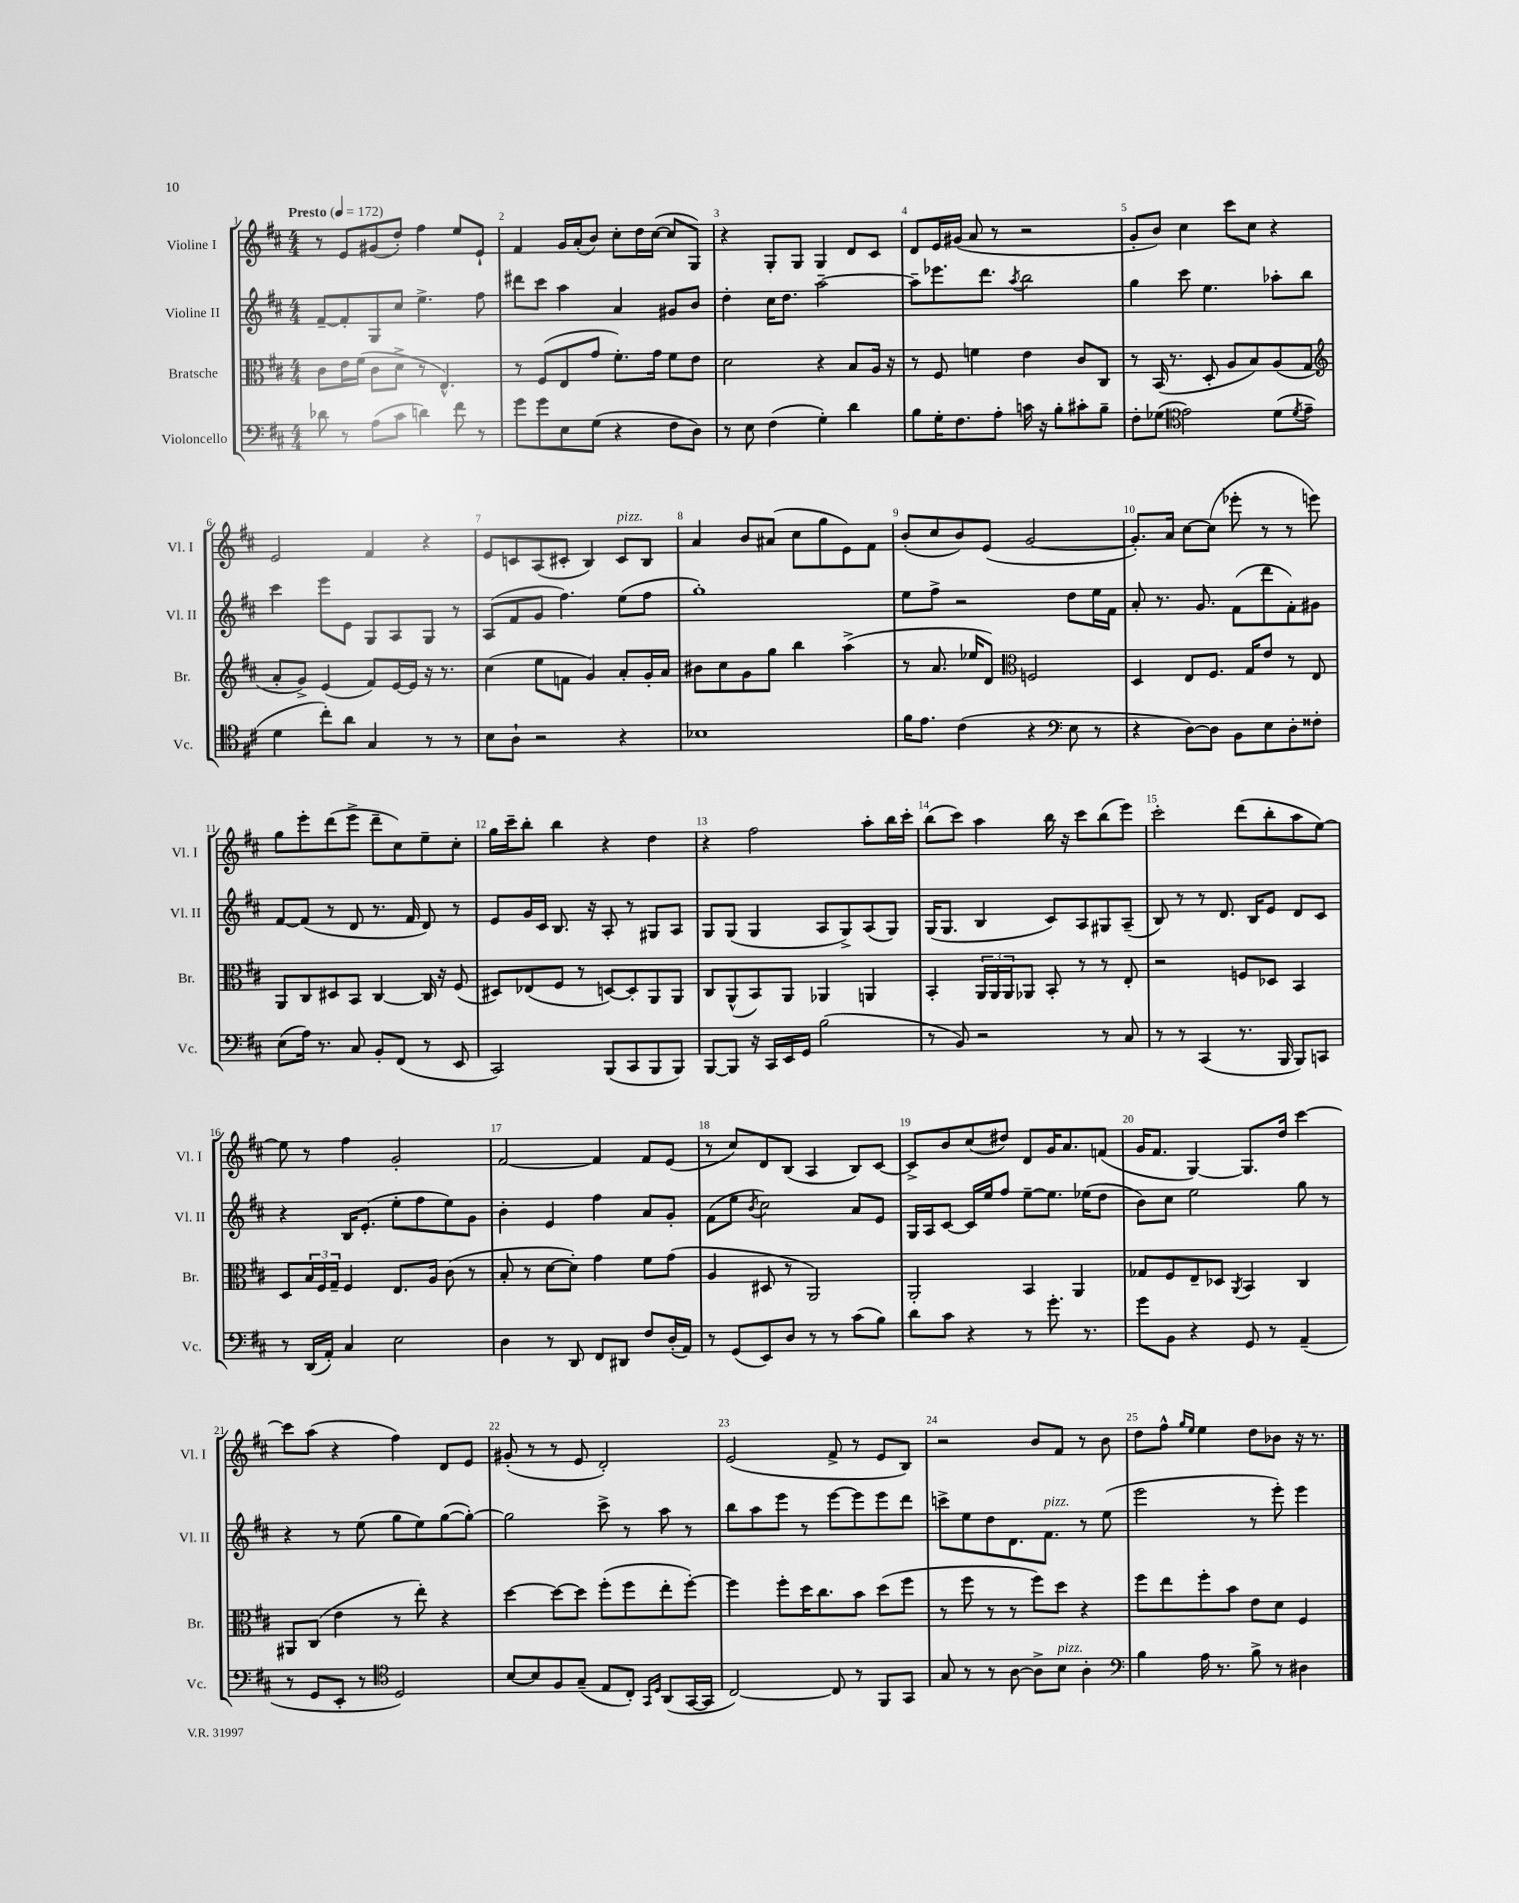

**kern	**kern	**kern	**kern
*part4	*part3	*part2	*part1
*staff4	*staff3	*staff2	*staff1
*I"Violoncello	*I"Bratsche	*I"Violine II	*I"Violine I
*I'Vc.	*I'Br.	*I'Vl. II	*I'Vl. I
*clefF4	*clefC3	*clefG2	*clefG2
*k[f#c#]	*k[f#c#]	*k[f#c#]	*k[f#c#]
*M4/4	*M4/4	*M4/4	*M4/4
*MM172	*MM172	*MM172	*MM172
=1	=1	=1	=1
!	!	!	!LO:TX:a:B:t=Presto
8d-X\	8c#\L	[8f#~/L	8r
8r	16e\L	8f#'/]	8e/L
.	(16f#\JJ	.	.
(8A\L	8c#\L	8G/	(8g#X/
8c#\J	8d^\J	8cc#/J	8dd'/J)
4dn\)	8r	4.ee^\	4ff#\
.	4.E^^/)	.	.
8f#\	.	.	8ee/L
8r	.	8ff#\	8e`/J
=2	=2	=2	=2
8g\L	8r	8ddd#X\L	4f#/
8g\	(8F#/L	8ccc#\J	.
8E\	8E/	4aa\	16g/LL
.	.	.	(16a'/J
(8G\J	8g/J	.	8b/J)
4r	8.f#'\L)	4a/	8cc#'\L
.	.	.	16dd\L
.	16g\Jk	.	([16cc#\JJ
8F#\L	8f#\L	8g#X/L	8cc#/L]
8D\J)	8e\J	8b/J	8G/J)
=3	=3	=3	=3
8r	2d\	4dd'\	4r
8E\	.	.	.
(4F#\	.	16cc#\KL	8G'/L
.	.	8.dd\J	.
.	.	.	8G/J
4G'\)	4r	[2aa~\	4G/
4d\	8B/L	.	8d/L
.	16A/Jk	.	8c#/J
.	16r	.	.
=4	=4	=4	=4
8B\L	8r	8aa~\L]	8d/L
16G'\K	8F#/	8.eee-X\	16e/L
8.F#\	.	.	(16g#X/JJ
.	4fn\	.	8a/
.	.	8.ddd\J	.
8A'\J	.	.	8r
.	.	8qaa/	.
16cn\	4e\	2bb\	2r
16r	.	.	.
8B'\L	.	.	.
8c#X'\	8c#/L	.	.
8B~\J	8C#/J	.	.
=5	=5	=5	=5
8F#'\L	8r	4gg\	8g'/L
(8G-X\J	(16BB/	.	8b/J)
.	8.r	.	.
*clefC4	*	*	*
2e\)	.	8ccc#\	4cc#\
.	8D'/	4.ee\	.
.	8A/L	.	8ccc#\L
.	8B/)	.	8cc#\J
(8d\L	(8A/	8aa-X'\L	4r
8qd/	.	.	.
8e~\J	8G/J	8bb\J	.
!!LO:LB:g=z
=6	=6	=6	=6
*	*clefG2	*	*
4d\	8a'/L	4ccc#\	2e/
.	8g^/J)	.	.
8cc#'\L)	(4e/	8eee\L	.
8a\J	.	8e\J	.
4G/	8f#/L)	8G/L	4f#/
.	[16e/L	8A/	.
.	16e/JJ]	.	.
8r	16r	8G/J	4r
.	8.r	.	.
8r	.	8r	.
=7	=7	=7	=7
8B\L	(4cc#\	(8A/L	8e/L
8A`\J	.	8f#/	8cn/
2r	8ee\L	8g/J	(8A/
.	8fn\J	4.ff#\)	8c#X'/J
.	4g/)	.	4B/)
!	!	!	!LO:TX:a:i:t=pizz.
4r	8a'/L	(8ee\L	8c#/L
.	16g'/L	8ff#\J	8B/J
.	16a/JJ	.	.
=8	=8	=8	=8
1B-X	8b#X\L	1gg')	4a/
.	8cc#\	.	.
.	8g\	.	8b/L
.	8gg\J	.	(8a#X/J
.	4bb\	.	8cc#\L
.	.	.	8gg\
.	(4aa^\	.	8e\)
.	.	.	8f#\J
=9	=9	=9	=9
16f#\KL	8r	8ee\L	(8b'/L
8.e\J	.	.	.
.	8.a/	8ff#^\J	8cc#/
(4c#\	.	2r	8b/)
.	16ee-X/KL	.	.
.	8d/J)	.	(8e/J
*	*clefC3	*	*
4r	2Fn/	.	[2g/
*clefF4	*	*	*
8E\	.	8dd\L	.
8r	.	16ee\L	.
.	.	16f#\JJ	.
=10	=10	=10	=10
4r	4D/	8a'/	8.g'/L])
.	.	8.r	.
.	.	.	16a/Jk
[8D\L)	8E/L	.	[8cc#\L
.	.	8.g/	.
8D\J]	8.F#/J	.	(8cc#\J]
8BB\L	.	(8f#\L	8eee-X'\
.	16G/KL	.	.
8E\	8e/J	8ddd\	8r
8D'\	8r	8f#'\)	8r
8F##X'\J	8E/	8g#X\J	8eeen\)
!!LO:LB:g=z
=11	=11	=11	=11
(8E\L	8AA/L	[8f#/L	8gg\L
16A\Jk)	8C#/	(8f#/J]	8eee'\
8.r	.	.	.
.	8D#X/	8r	(8ddd\
8C#/	8BB/J	8d/	8eee^\J
8BB'/L	[4C#/	8.r	8ddd~\L
(8FF#/J	.	.	8cc#\)
.	.	16f#/	.
8r	16C#/]	8d/)	8ee~\
.	16r	.	.
8EE/	(8F#/	8r	8cc#'\J
=12	=12	=12	=12
2CC#/)	8D#X/L)	8e/L	16gg\LL
.	.	.	16ccc#~\J
.	(8E-X/	16g/L	8bb'\J
.	.	16c#/JJ	.
.	8F#/J	8.B/	4bb\
.	8r	.	.
.	.	16r	.
(8BBB/L	[8Dn/L)	8A'/	4r
8CC#/	8D'/]	8r	.
8BBB/	8AA/	8G#X/L	4dd\
8BBB/J)	8AA/J	8A/J	.
=13	=13	=13	=13
[8BBB/L	8C#/L	8G/L	4r
8BBB/J]	(8AA^^/	(8G/J	.
16r	8BB/)	4G/	2ff#\
16CC#/LL	.	.	.
16EE/	8AA/J	.	.
16GG/JJ	.	.	.
(2B\	4AA-X/	8A/L	.
.	.	8G^/)	.
.	4AAn/	(8A/	8aa'\L
.	.	8G/J)	16bb\L
.	.	.	16ccc#'\JJ
=14	=14	=14	=14
8r	4BB'/	(16G/KL	(8bb\L
.	.	8.G/J	.
8BB/)	.	.	8ccc#\J)
2r	24AA/LL	4B/	4aa\
.	24AA/	.	.
.	24AA/J	.	.
.	8AA-X/J	.	.
.	8BB'/	8c#/L)	16bb\
.	.	.	16r
.	8r	8A/	8ccc#\L
8r	8r	8G#X/	(8bb\
8C#/	8E'/	(8A~/J	8eee\J)
=15	=15	=15	=15
8r	2r	8B/)	2ccc#'\
8r	.	8r	.
(4CC#/	.	8r	.
.	.	8.d/	.
8.r	8Fn/L	.	(8ddd\L
.	.	16B/KL	.
.	8D-X/J	8e/J	8bb'\
16BBB/	.	.	.
8BBB/L)	4BB/	8d/L	8aa\
8CCn/J	.	8c#/J	[8ee\J)
!!LO:LB:g=z
=16	=16	=16	=16
8r	8D/L	4r	8ee\]
(16DD/LL	24B/L	.	8r
.	24F#/	.	.
16AA'/JJ)	.	.	.
.	24G~/JJ	.	.
4C#/	4F#/	16B/KL	4ff#\
.	.	(8.e'/J	.
2E\	8.E/L	8ee'\L	2g'/
.	.	8ff#\	.
.	16A/Jk	.	.
.	(8c#\	8ee\)	.
.	8r	8g\J	.
=17	=17	=17	=17
4D\	8B'/	4b'\	[2f#/
.	8r	.	.
8r	[8d\L	4e/	.
8DD/	8d'\J])	.	.
8FF#/L	4g\	4ff#\	4f#/]
8DD#X/J	.	.	.
8F#/L	8f#\L	8a/L	8f#/L
(16D'/L	(8g\J	8g'/J	(8e/J
16AA/JJ)	.	.	.
=18	=18	=18	=18
8r	4A/	(8f#\L	8r
(8GG/L	.	8ee\J	8cc#/L)
.	.	8qb/	.
8EE/)	8D#X/	2cc#\)	8d/
8D/J	8r	.	(8B/J
8r	2AA/)	.	4A/
8r	.	.	.
(8c#\L	.	8a/L	8B/L)
8B\J)	.	8e/J	[8c#/J
=19	=19	=19	=19
8d\L	2AA'/	16G/LL	8c#^/L]
.	.	16A/J	.
8c#\J	.	[8c#/J	8b/
4r	.	16c#/LL]	(8cc#/
.	.	16ee/J	.
.	.	8ff#/J	8dd#X/J)
8r	4BB/	[8ee~\L	8d/L
8.g'\	.	8.ee\J]	16g/K
.	.	.	8.a/
.	4AA/	.	.
8.r	.	(16ee-X\KL	.
.	.	8dd\J	(8fn/J
=20	=20	=20	=20
8g\L	8G-X/L	8b\L)	16g/KL
.	.	.	8.f#/J
8BB\J	8F#/	8cc#\J	.
4r	8E~/	2ee\	[4G/)
.	8D-X/J	.	.
.	8qAA/	.	.
8GG/	4BB/	.	8.G/L]
8r	.	.	.
.	.	.	16dd/Jk
(4AA~/	4C#/	8gg\	[4ccc#\
.	.	8r	.
!!LO:LB:g=z
=21	=21	=21	=21
8r	8AA#X/L	4r	8ccc#\L]
8GG/L	(8C#/J	.	(8aa\J
8EE'/J	4e\	8r	4r
8r	.	(8ee\	.
*clefC4	*	*	*
2D/)	8r	8gg\L	4ff#\)
.	8ee'\)	8ee\)	.
.	4r	([8gg\	8d/L
.	.	8gg'\J_)	8e/J
=22	=22	=22	=22
[8B/L	[4dd\	2gg\]	(8g#X'/
8B/]	.	.	8r
8F#/	8dd\L_	.	8r
(8G~/J	8dd\J]	.	8e/
8E/L	(8ff#'\L	8ccc#^\	2d'/)
8C#'/J)	8ff#\	8r	.
16qqGG/LL	.	.	.
16qqD/JJ	.	.	.
(8AA/L	8ee'\	8aa\	.
[16GG/L	[8ff#'\J)	8r	.
16GG/JJ]	.	.	.
=23	=23	=23	=23
[2C#/)	4ff#\]	8bb\L	(2e/
.	.	8aa\	.
.	8ff#'\L	8eee\J	.
.	16dd\K	8r	.
.	8.cc#\	.	.
8C#/]	.	[8eee\L	8f#^/
8r	8b\J	8eee\]	8r
8FF#/L	(8dd\L	8eee\	8e/L
8GG/J	8ff#\J	8ddd\J	8B/J)
=24	=24	=24	=24
8G/	8r	8cccn^\L	2r
8r	8ff#\	8ee\	.
8r	8r	8dd\	.
[8A\	8r	8.d\	.
8A^\L]	8ff#\L)	.	8b/L
!	!	!LO:TX:a:i:t=pizz.	!
.	.	8.f#\J	.
!LO:TX:a:i:t=pizz.	!	!	!
8B\J	8dd\J	.	8f#/J
4A'\	4r	8r	8r
.	.	(8ee\	8b\
=25	=25	=25	=25
*clefF4	*	*	*
4B\	8ff#\L	2eee\	8dd\L
.	8ee\	.	8ff#^^\J
.	.	.	16qqgg/LL
.	.	.	16qqee/JJ
16A\	8ff#'\	.	4ee\
8.r	.	.	.
.	8b\J	.	.
8B^\	8e\L	8r	8dd\L
8r	8d\J	8eee'\)	8b-X\J
4D#X\	4F#/	4eee\	16r
.	.	.	8.r
==	==	==	==
*-	*-	*-	*-
